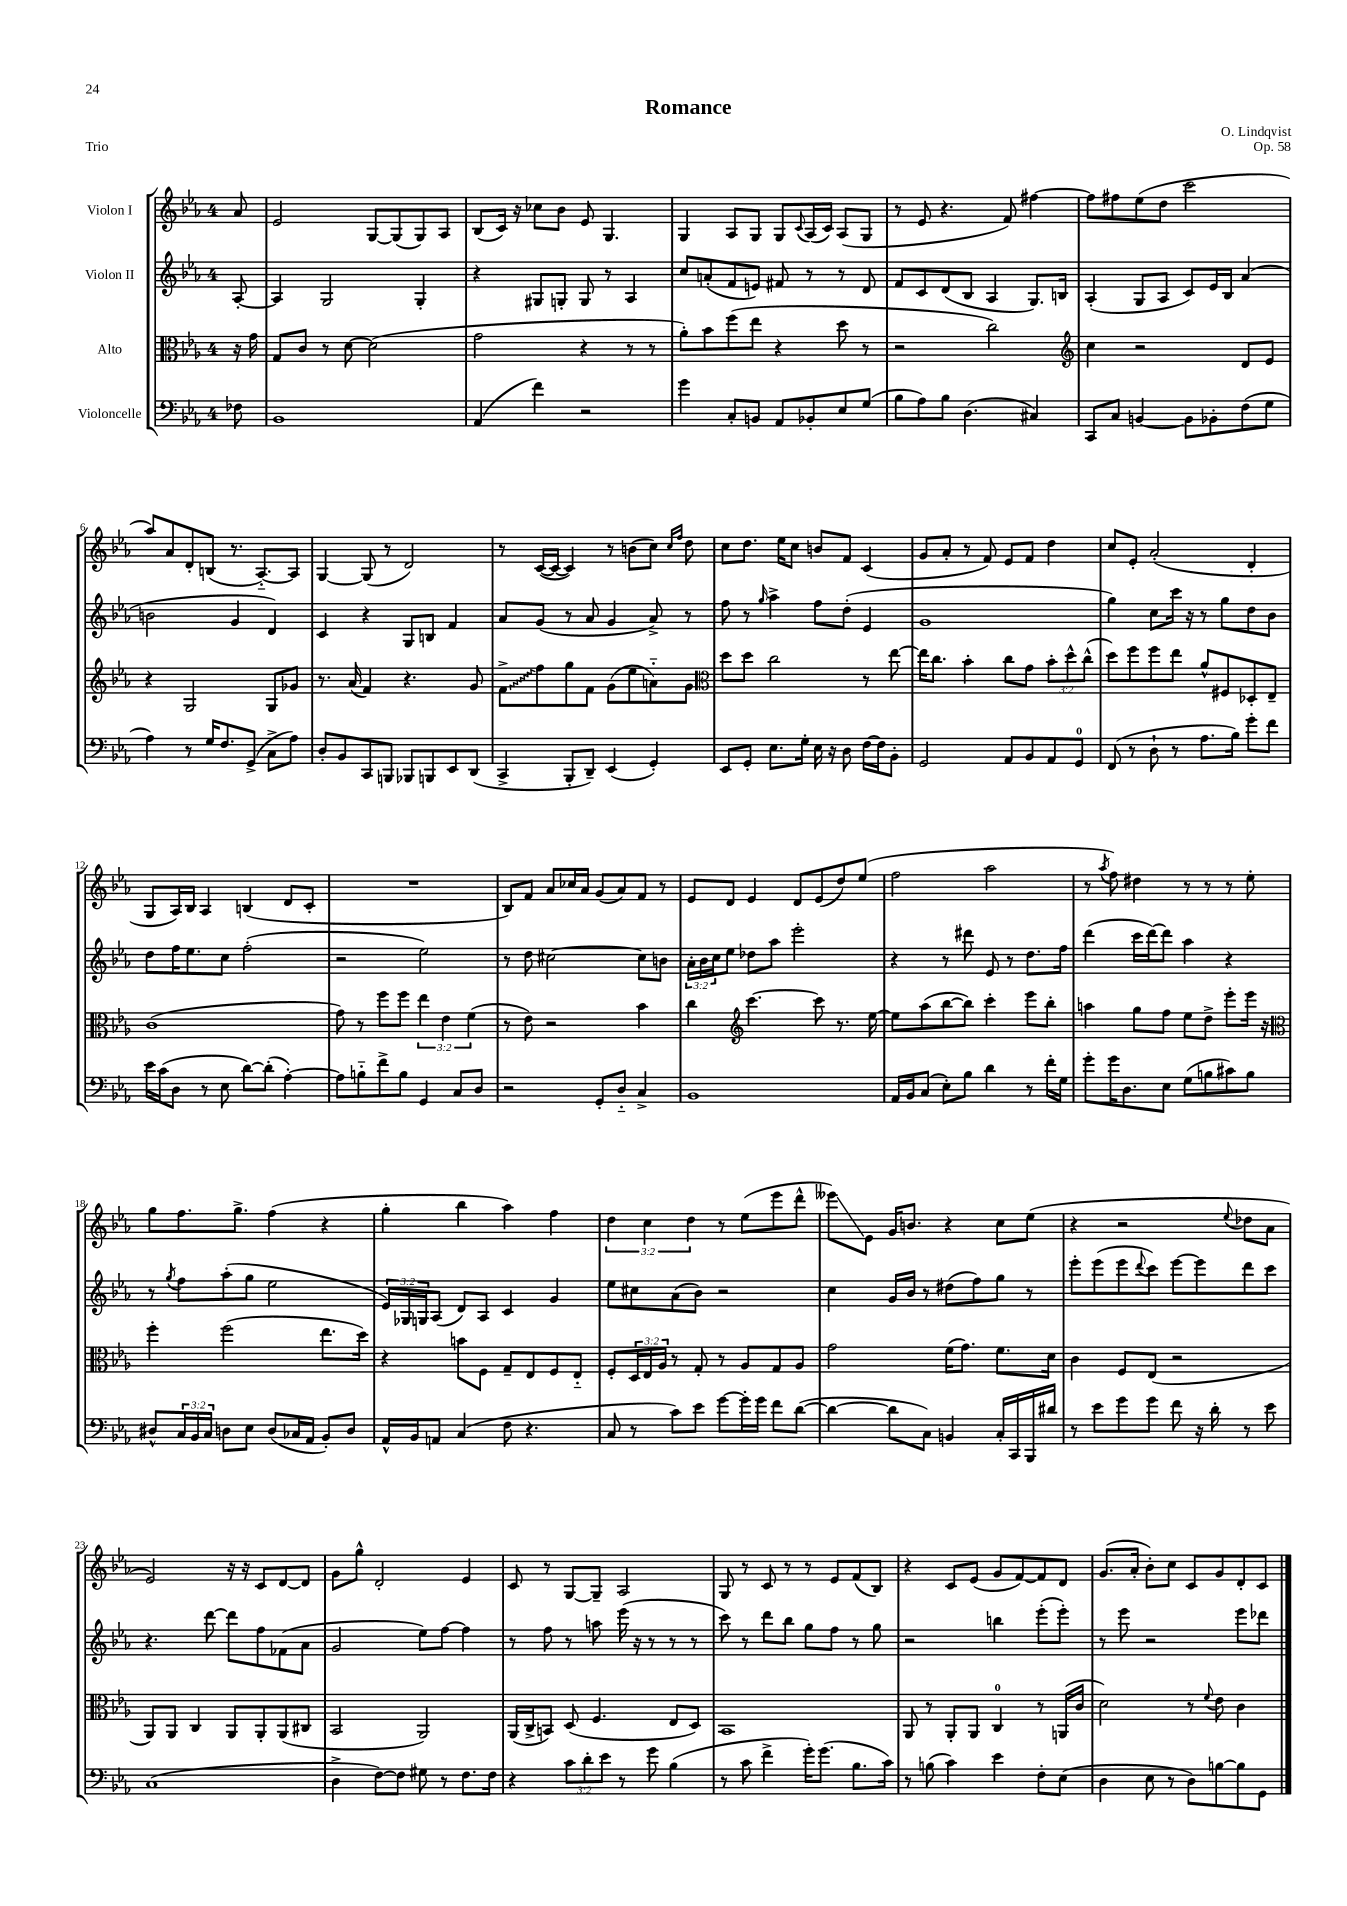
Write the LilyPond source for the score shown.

\header { title = "Romance" composer = "O. Lindqvist" opus = "Op. 58" piece = "Trio" }
<<
\new StaffGroup <<
\new Staff = "s0" \with { instrumentName = "Violon I" } {
    \clef treble \key ees \major \once \override Staff.TimeSignature.style = #'single-digit \time 4/4 \override Staff.TupletNumber.text = #tuplet-number::calc-fraction-text \partial 8
    aes'8 |
    ees'2 g8~ g8( g8) aes8 |
    bes8( c'16) r16 ces''8 bes'8 ees'8 g4. |
    g4 aes8 g8 g8 \appoggiatura { c'8 } aes16( c'16) aes8( g8 |
    r8 ees'8 r4. f'8) fis''4~ |
    fis''8 fis''8 ees''8( d''8 c'''2 |
    aes''8) aes'8 d'8-. b8( r8. aes8.~-_) aes8 |
    g4~ g8( r8 d'2) |
    r8 c'16~( c'16~ c'4) r8 b'8( c''8) \grace { c''16 f''16 } d''8 |
    c''8 d''8. ees''16 c''8 b'8 f'8 c'4( |
    g'8 aes'8-. r8 f'8) ees'8 f'8 d''4 |
    c''8 ees'8-. aes'2-.( d'4-. |
    g8 aes16) bes16 aes4 b4( d'8 c'8-. |
    R1 |
    bes8) f'8 aes'8 ces''16 aes'16 g'8( aes'8) f'8 r8 |
    ees'8 d'8 ees'4 d'8 ees'8( d''8) ees''8( |
    f''2 aes''2 |
    r8 \acciaccatura { aes''8 } f''8) dis''4 r8 r8 r8 ees''8-. |
    g''8 f''8. g''8.-> f''4( r4 |
    g''4-. bes''4 aes''4) f''4 |
    \tuplet 3/2 { d''4 c''4 d''4 } r8 ees''8( ees'''8 d'''8-^ |
    eeses'''8\glissando) ees'8 g'16 b'8. r4 c''8 ees''8( |
    r4 r2 \appoggiatura { ees''8 } des''8 aes'8 |
    ees'2) r16 r16 c'8 d'8~ d'8 |
    g'8 g''8-^ d'2-. ees'4 |
    c'8 r8 g8~ g8-- aes2 |
    g8 r8 c'8 r8 r8 ees'8 f'8( bes8) |
    r4 c'8 ees'8( g'8 f'8~) f'8 d'8 |
    g'8.( aes'16-. bes'8-.) c''8 c'8 g'8 d'8-. c'8 \bar "|." |
}
\new Staff = "s1" \with { instrumentName = "Violon II" } {
    \clef treble \key ees \major \once \override Staff.TimeSignature.style = #'single-digit \time 4/4 \override Staff.TupletNumber.text = #tuplet-number::calc-fraction-text \partial 8
    aes8~-. |
    aes4 g2 g4-. |
    r4 gis8 g8-. g8 r8 aes4 |
    c''8 a'8-.( f'8 e'8) fis'8 r8 r8 d'8 |
    f'8 c'8 d'8( bes8 aes4 g8.) b16 |
    aes4-.( g8 aes8 c'8) ees'16 bes16 aes'4( |
    b'2 g'4 d'4) |
    c'4 r4 g8 b8 f'4 |
    aes'8 g'8( r8 aes'8 g'4 aes'8->) r8 |
    f''8 r8 \grace { g''16 } aes''4-> f''8 d''8-.( ees'4 |
    g'1 |
    g''4) c''8 c'''16 r16 r8 g''8 d''8 bes'8 |
    d''8 f''16 ees''8. c''8 f''2-.( |
    r2 ees''2) |
    r8 d''8 cis''2~ cis''8 b'8 |
    \tuplet 3/2 { aes'16-. bes'16 c''16 } ees''8 des''8 aes''8 ees'''2-. |
    r4 r8 dis'''8 ees'8 r8 d''8. f''16 |
    d'''4( c'''16 d'''16~) d'''8 aes''4 r4 |
    r8 \acciaccatura { g''8 } f''8 aes''8-.( g''8 ees''2 |
    \tuplet 3/2 { ees'16) ges16 g16 } aes8( d'8) aes8 c'4 g'4 |
    ees''8 cis''8 aes'8( bes'8) r2 |
    c''4 g'16 bes'16 r8 dis''8( f''8) g''8 r8 |
    ees'''8-. ees'''8( ees'''8 \appoggiatura { d'''8 } c'''8) ees'''8~ ees'''8 d'''8 c'''8 |
    r4. d'''8~ d'''8 f''8 fes'8( aes'8 |
    g'2 ees''8) f''8~ f''4 |
    r8 f''8 r8 a''8 ees'''16( r16 r8 r8 r8 |
    c'''8) r8 d'''8 bes''8 g''8 f''8 r8 g''8 |
    r2 b''4 ees'''8-.( ees'''8-.) |
    r8 ees'''8 r2 ees'''8 des'''8 \bar "|." |
}
\new Staff = "s2" \with { instrumentName = "Alto" } {
    \clef alto \key ees \major \once \override Staff.TimeSignature.style = #'single-digit \time 4/4 \override Staff.TupletNumber.text = #tuplet-number::calc-fraction-text \partial 8
    r16 g'16 |
    g8 c'8 r8 d'8~ d'2( |
    g'2 r4 r8 r8 |
    aes'8-.) bes'8 f''8( ees''8 r4 d''8 r8 |
    r2 c''2) |
    \clef treble c''4 r2 d'8 ees'8 |
    r4 g2 g8 ges'8 |
    r8. aes'16( f'4) r4. g'8 |
    \once \override Glissando.style = #'zigzag f'8->\glissando f''8 g''8 f'8 g'8( ees''8 a'8-_) g'8 |
    \clef alto d''8 d''8 c''2 r8 ees''8~ |
    ees''16 c''8. bes'4-. c''8 g'8 \tuplet 3/2 { bes'8-. d''8-^ c''8-^( } |
    d''8) f''8 f''8 ees''8 aes'8-^ fis8 des8-. ees8-- |
    c'1( |
    g'8) r8 f''8 f''8 \tuplet 3/2 { ees''4 ees'4 f'4( } |
    r8 ees'8) r2 bes'4 |
    c''4 \clef treble c'''4.~ c'''8 r8. ees''16~ |
    ees''8 aes''8( bes''8~ bes''8) c'''4-. ees'''8 bes''8-. |
    a''4 g''8 f''8 ees''8 d''8-> ees'''8-. ees'''16 r16 |
    \clef alto f''4-. f''2( ees''8. d''16) |
    r4 b'8 f8 g8-- ees8 f8 ees8-_ |
    f8-. \tuplet 3/2 { d16 ees16 aes16 } r8 g8-. r8 aes8 g8 aes8 |
    g'2 f'16( g'8.) f'8. d'16 |
    c'4 f8 ees8( r2 |
    aes,8) aes,8 c4 aes,8 aes,8-. aes,8( cis8 |
    bes,2 aes,2) |
    aes,16( c16-> b,8) d8( f4. ees8 d8) |
    bes,1 |
    aes,8 r8 aes,8-. aes,8 c4-0 r8 a,16( c'16 |
    d'2) r8 \appoggiatura { f'8 } ees'8 c'4 \bar "|." |
}
\new Staff = "s3" \with { instrumentName = "Violoncelle" } {
    \clef bass \key ees \major \once \override Staff.TimeSignature.style = #'single-digit \time 4/4 \override Staff.TupletNumber.text = #tuplet-number::calc-fraction-text \partial 8
    fes8 |
    bes,1 |
    aes,4( f'4) r2 |
    g'4 c8-. b,8 aes,8 bes,8-. ees8 g8( |
    bes8 aes8) bes8 d4.( cis4) |
    c,8 c8 b,4~ b,8 bes,8-. f8( g8 |
    aes4) r8 g16 f8. g,8->( c8-> aes8) |
    d8-. bes,8 c,8 b,,8 bes,,8 b,,8 ees,8 d,8( |
    c,4-> bes,,8-. d,8--) ees,4( g,4-.) |
    ees,8 g,8-. ees8. g16-. ees16 r16 d8 f16~ f16 bes,8-. |
    g,2 aes,8 bes,8 aes,8 g,8-0 |
    f,8( r8 d8-! r8 aes8. bes16) g'8-. f'8 |
    ees'16 c'16( d8 r8 ees8 d'8~) d'8-.( aes4~-.) |
    aes8 b8-_ f'8-> b8 g,4 c8 d8 |
    r2 g,8-. d8-_ c4-> |
    bes,1 |
    aes,16 bes,16 c8( ees8-.) bes8 d'4 r8 f'16-. g16 |
    g'8-. g'16 d8. ees8 g8( b8 cis'8) b8 |
    dis8-^ \tuplet 3/2 { c16 bes,16 c16 } d8 ees8 d8( ces16 aes,16 bes,8-.) d8 |
    aes,16-^ bes,16 a,8 c4( f8 r4. |
    c8 r8 c'8) ees'8 g'8~ g'16-. g'16 f'8 d'8~( |
    d'4~ d'8 c8) b,4 c16-. c,16 bes,,16 dis'16 |
    r8 ees'8 g'8 g'8 f'8 r16 d'16-. r8 ees'8 |
    c1( |
    d4-> f8~) f8 gis8 r8 f8. f16 |
    r4 \tuplet 3/2 { c'8 d'8-. ees'8 } r8 g'8 bes4( |
    r8 c'8 f'4-> g'16-.) g'8.( bes8. c'16) |
    r8 b8( c'4) ees'4 f8-. ees8( |
    d4 ees8 r8 d8) b8~ b8 g,8 \bar "|." |
}
>>
>>
